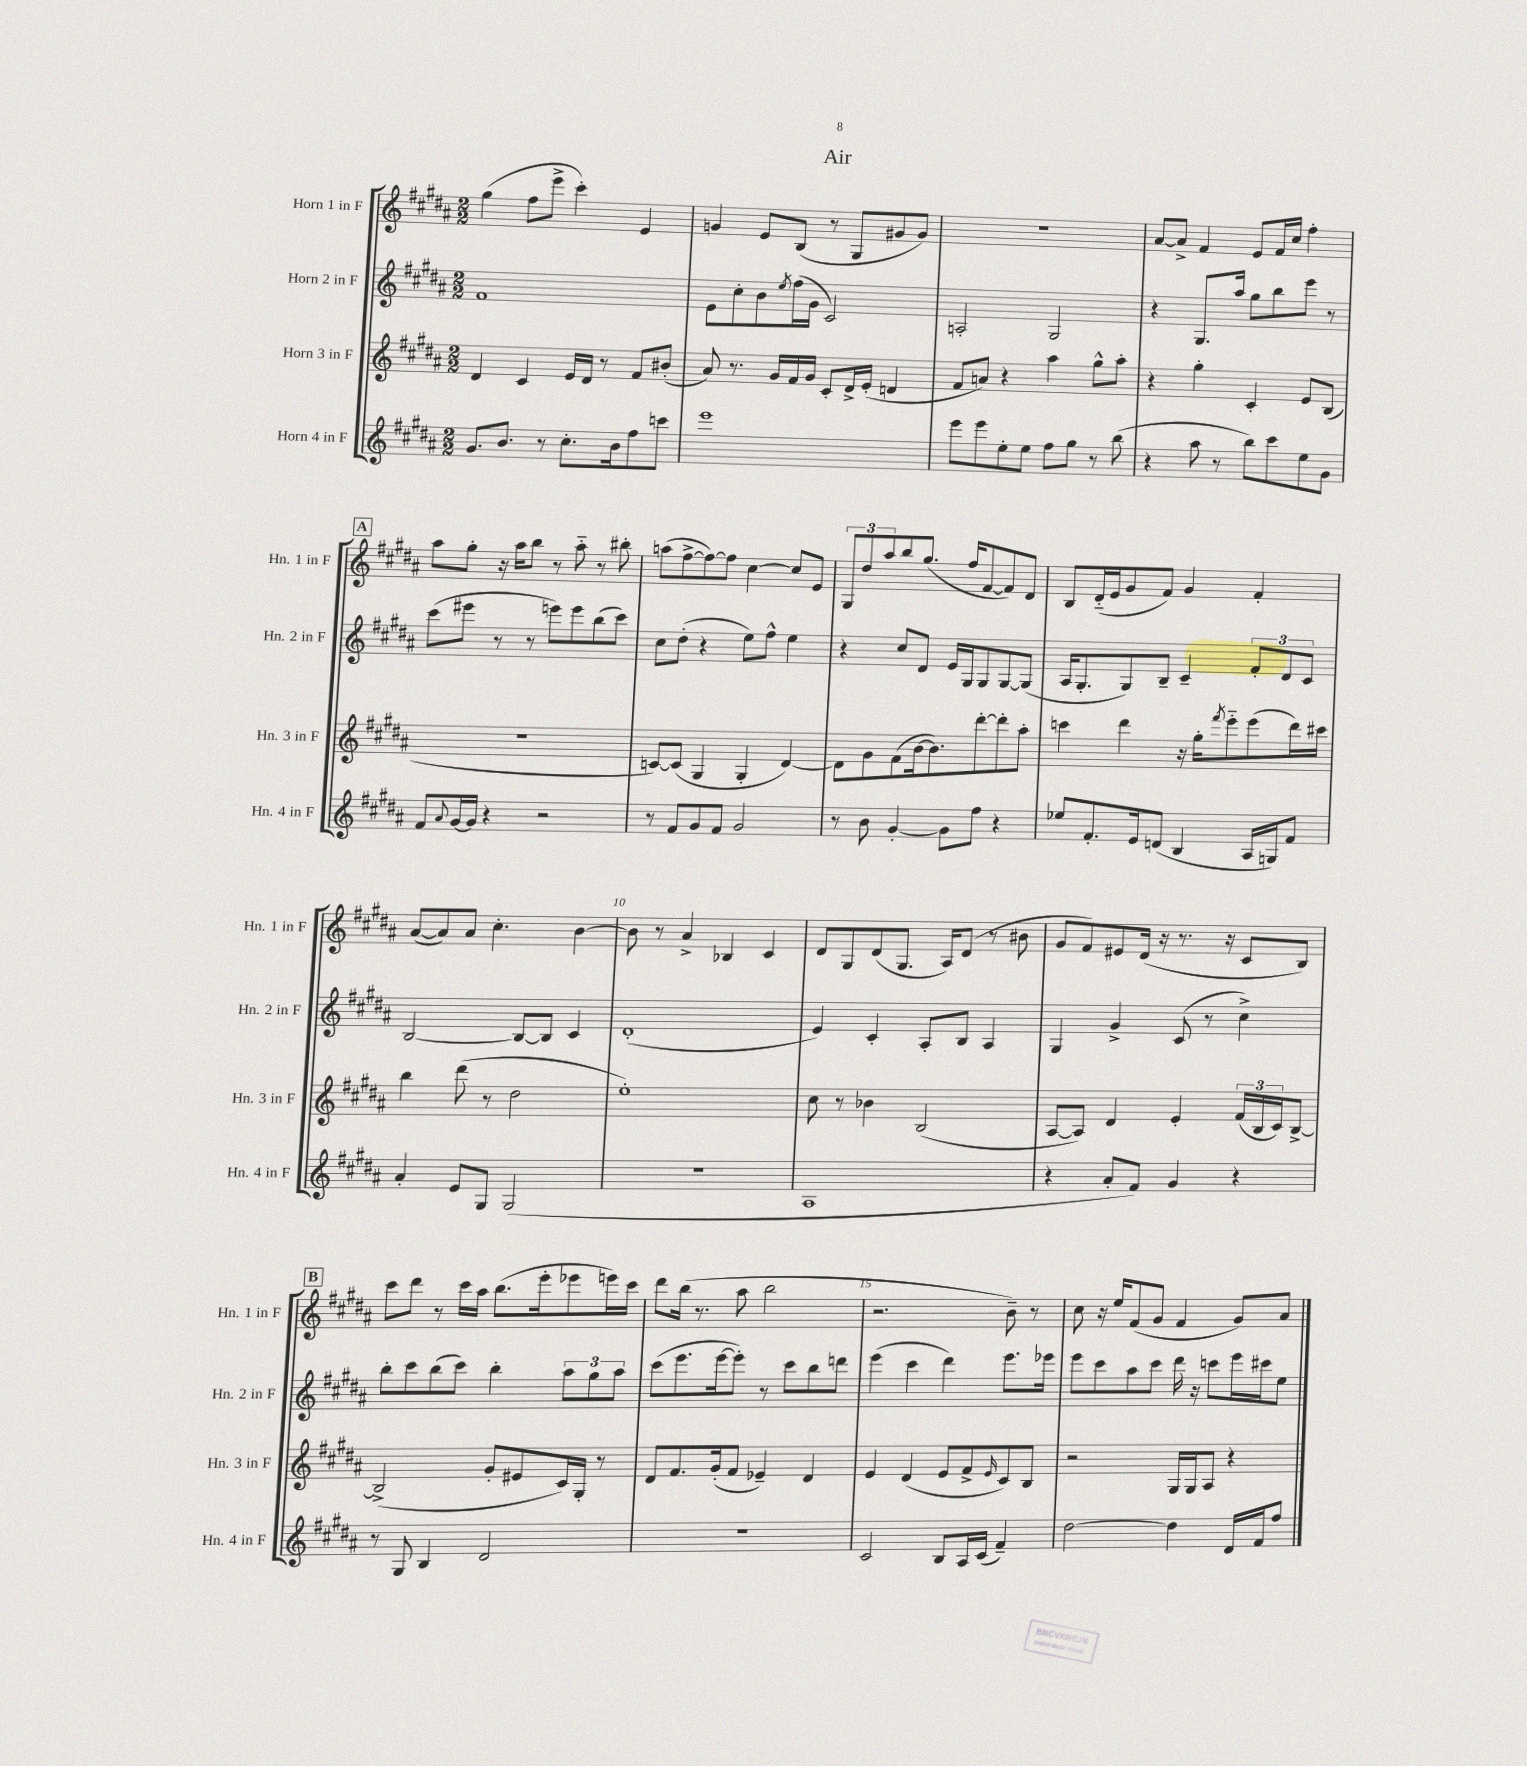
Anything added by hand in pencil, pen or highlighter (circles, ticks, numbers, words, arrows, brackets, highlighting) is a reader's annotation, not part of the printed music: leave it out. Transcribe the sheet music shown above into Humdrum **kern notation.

**kern	**kern	**kern	**kern
*staff4	*staff3	*staff2	*staff1
*clefG2	*clefG2	*clefG2	*clefG2
*k[f#c#g#d#a#]	*k[f#c#g#d#a#]	*k[f#c#g#d#a#]	*k[f#c#g#d#a#]
*M2/2	*M2/2	*M2/2	*M2/2
8.g#/L	4d#/	1f#	(4gg#\
8.b/J	.	.	.
.	4c#/	.	8ff#\L
8r	.	.	8eee^\J
8.cc#'\L	16e/LL	.	4ccc#'\)
.	16d#/JJ	.	.
.	8r	.	.
16b\k	.	.	.
8ff#\	8f#/L	.	4e/
8ccc\J	(8b#'/J	.	.
=	=	=	=
1eee	8a#/)	8e\L	4g/
.	8.r	8cc#'\	.
.	.	8b\	8e/L
.	16g#/LL	.	.
.	.	8qee/	.
.	16f#/	(16ff#\L	(8B/J
.	16g#/JJ	16g#\JJ	.
.	8c#'/L	2c#/)	8r
.	16d#^/L	.	8G#/L
.	(16e'/JJ	.	.
.	4d/	.	8g#/
.	.	.	8g#/J)
=	=	=	=
8eee\L	8f#/L	2A'/	1r
8eee\	8a/J)	.	.
8ee'\	4r	.	.
8ee\J	.	.	.
8ff#\L	4aa#\	2G#/	.
8gg#\J	.	.	.
8r	8gg#^^\L	.	.
(8bb\	8aa#'\J	.	.
=	=	=	=
4r	4r	4r	[8a#/L
.	.	.	8a#^/]J
8aa#\	4gg#'\	8.G#/L	4f#/
8r	.	.	.
.	.	16aa#/Jk	.
8bb\L)	4c#'/	8gg#\L	8e/L
8ccc#\	.	8bb\	16f#/L
.	.	.	16cc#/JJ
8ee\	8e/L	8eee\J	4ff#'\
8g#\J	(8B/J	8r	.
=	=	=	=
8f#/L	1r	(8ccc#\L	8aa#\L
8qqa#/	.	.	.
[16g#/L	.	8eee#\J	8gg#'\J
16g#/]JJ	.	.	.
4r	.	8r	16r
.	.	.	16aa#\LK
.	.	8r	8bb\J
2r	.	8eee\L)	8r
.	.	8eee\	8aa#'~\
.	.	(8bb\	8r
.	.	8ccc#\J)	8bb#'\
=	=	=	=
8r	[8c/L)	8cc#\L	(8aa\L
8f#/L	(8c/]J	(8dd#'\J	[8ff#^\
8g#/	4G#/	4r	8ff#\_)
8f#/J	.	.	8ff#\]J
2g#/	4G#'/	8ee\L)	[4cc#\
.	.	8ff#^^\J	.
.	[4d#/)	4ee\	8cc#/]L
.	.	.	8e/J
=	=	=	=
8r	8d#\]L	4r	12G#/L
.	.	.	12dd#/
8b\	8g#\	.	.
.	.	.	12aa#/
[4g#'/	(8f#\	8cc#/L	8bb/
.	[16b\k	8d#/J	(8.gg#/J
.	8.b\])	.	.
8g#\]L	.	16e/LL	.
.	.	16G#/J	16ff#/LK
8ff#\J	[8ddd#'\	8G#/	[8f#/
4r	8ddd#'\]	[8G#/	8f#/])
.	8aa#'\J	(8G#/]J	8d#/J
=	=	=	=
8ee-/L	4ccc\	16A#/LK	8B/L
.	.	8.G#'/	.
8.f#'/	.	.	(16d#'~/L
.	.	.	16e/J
.	4ddd#\	8G#/)	8g#/
16e/k	.	.	.
(8d/J	.	8B~/J	8f#/J)
4B/	16r	4c#~/	4g#/
.	16gg#'\LK	.	.
.	8qfff#/	.	.
.	8eee'~\	.	.
16A#/LL	(8eee\	12f#'/L	4f#'/
16G/J)	.	.	.
.	.	12d#/	.
8f#/J	16ddd#\L)	.	.
.	.	12c#/J	.
.	16ccc#\JJ	.	.
=	=	=	=
4a#'/	4bb\	[2B/	([8a#/L
.	.	.	8a#/])
8e/L	(8ddd#\	.	8a#/J
8G#/J	8r	.	4.cc#'\
(2G#/	2dd#\	8B/_L	.
.	.	8B/]J	.
.	.	4c#/	[4b\
=	=	=	=
1r	1ee')	(1d#'	8b\]
.	.	.	8r
.	.	.	4a#^/
.	.	.	4B-/
.	.	.	4c#/
=	=	=	=
1A#	8cc#\	4e/)	8d#/L
.	8r	.	8G#/
.	4b-\	4c#'/	(8d#/
.	.	.	8.G#/J
.	(2B/	8A#'/L	.
.	.	.	16A#/LK)
.	.	8B/J	(8d#/J
.	.	4A#/	8r
.	.	.	8b#\
=	=	=	=
4r	[8A#/L	4G#/	8g#/L
.	8A#/]J)	.	8f#/)
8a#'/L	4d#/	4g#^/	8e#/
8f#/J)	.	.	(16d#/Jk
.	.	.	16r
4g#/	4e'/	(8c#/	8.r
.	.	8r	.
.	.	.	16r
4r	(24f#/LL	4cc#^\)	8c#/L
.	24B/	.	.
.	24c#/J)	.	.
.	[8B^/J	.	8B/J)
=	=	=	=
8r	(2B^/]	8bb'\L	8ccc#\L
8G#/	.	8ccc#\	8ddd#\J
4B/	.	(8bb\	8r
.	.	8ccc#\J)	16ccc#\LL
.	.	.	16aa#\JJ
2d#/	8g#'/L	4bb'\	(8.bb\L
.	8e#/	.	.
.	.	.	16eee'\k
.	16c#/L)	12aa#\L	8eee-\
.	16G#'/JJ	.	.
.	.	12gg#\	.
.	8r	.	16eee\L)
.	.	12aa#\J	.
.	.	.	16ccc#\JJ
=	=	=	=
1r	8d#/L	(8ccc#\L	8ddd#\L
.	8.f#/	8.eee\	(16bb\Jk
.	.	.	8.r
.	(16g#'/k	[16eee\k	.
.	8f#/J	8eee'\]J)	8aa#\
.	4e-~/)	8r	2bb\
.	.	8ccc#\L	.
.	4d#/	8bb\	.
.	.	8ddd\J	.
=	=	=	=
2c#/	4e/	(4eee\	2.r
.	(4d#/	4ccc#\	.
8B/L	8e/L	4ddd#\)	.
16A#/L	8f#^/	.	.
(16c#/JJ	.	.	.
.	16qqe/	.	.
4f#~/)	8c#/)	8.eee\L	8b~\)
.	8B/J	.	8r
.	.	16eee-\Jk	.
=	=	=	=
[2dd#\	2r	8eee\L	8cc#\
.	.	8ccc#\	16r
.	.	.	16ee/LK
.	.	8aa#\	(8f#/
.	.	8ccc#\J	8g#/J
4dd#\]	16G#/LL	16ddd#\	4f#/
.	16G#/J	16r	.
.	8A#/J	8ccc\L	.
16d#/LL	4r	16eee\L	8g#/L)
16f#/J	.	16ccc#\J	.
8ff#/J	.	8ee\J	8a#/J
==	==	==	==
*-	*-	*-	*-
